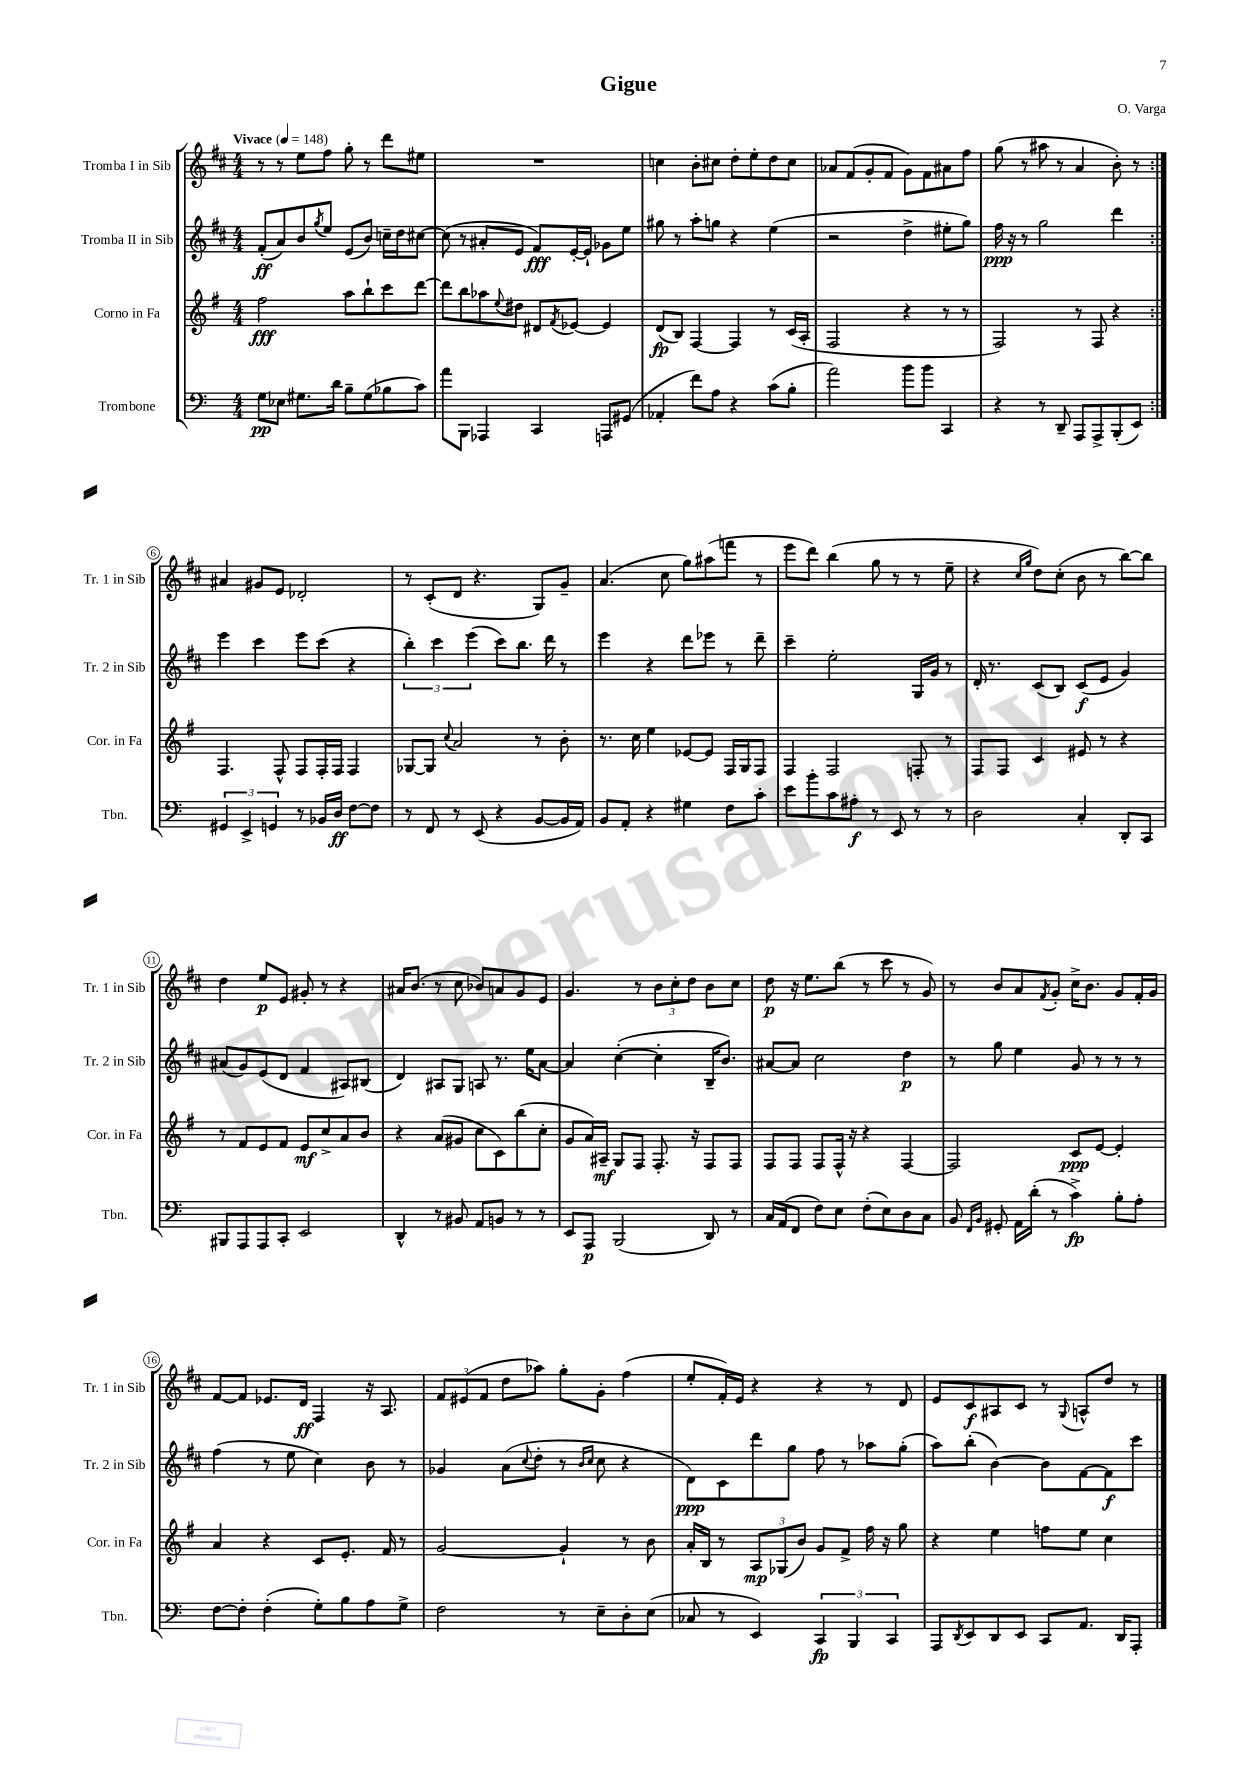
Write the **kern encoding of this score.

**kern	**dynam	**kern	**dynam	**kern	**dynam	**kern	**dynam
*part4	*part4	*part3	*part3	*part2	*part2	*part1	*part1
*staff4	*staff4	*staff3	*staff3	*staff2	*staff2	*staff1	*staff1
*I"Trombone	*	*I"Corno in Fa	*	*I"Tromba II in Sib	*	*I"Tromba I in Sib	*
*I'Tbn.	*	*I'Cor. in Fa	*	*I'Tr. 2 in Sib	*	*I'Tr. 1 in Sib	*
*clefF4	*	*clefG2	*	*clefG2	*	*clefG2	*
*k[]	*	*k[f#]	*	*k[f#c#]	*	*k[f#c#]	*
*M4/4	*	*M4/4	*	*M4/4	*	*M4/4	*
*MM148	*	*MM148	*	*MM148	*	*MM148	*
=1	=1	=1	=1	=1	=1	=1	=1
!	!	!	!	!	!	!LO:TX:a:B:t=Vivace	!
8G\L	pp	2ff#\	fff	(8f#'/L	ff	8r	.
8E-X\J	.	.	.	8a/)	.	8r	.
8.G#X\L	.	.	.	8b/	.	8ee\L	.
.	.	.	.	8qgg/	.	.	.
.	.	.	.	8ee/J	.	8ff#\J	.
16d\Jk	.	.	.	.	.	.	.
8B~\L	.	8aa\L	.	(8e/L	.	8gg'\	.
(8G#\	.	8bb`\	.	8b/J)	.	8r	.
8B-X\	.	8ccc\	.	16ccn~\LL	.	8ddd\L	.
.	.	.	.	16dd\J	.	.	.
8c\J)	.	[8ddd\J	.	[8cc#X\J	.	8ee#X\J	.
=2	=2	=2	=2	=2	=2	=2	=2
8a\L	.	8ddd\L]	.	(8cc#\]	.	1r	.
8BBB\J	.	8bb\	.	8r	.	.	.
4AAA-X/	.	8aa-X\	.	8a#X'/L	.	.	.
.	.	8qqee/	.	.	.	.	.
.	.	8dd#X\J	.	8e/J	.	.	.
4CC/	.	8d#X/L	.	8f#/L)	fff	.	.
.	.	8qf#/	.	.	.	.	.
.	.	[8e-X/J	.	[16e'/L	.	.	.
.	.	.	.	16e`/JJ]	.	.	.
8AAAn/L	.	4e-/]	.	8g-X\L	.	.	.
(8GG#X/J	.	.	.	8ee\J	.	.	.
=3	=3	=3	=3	=3	=3	=3	=3
4AA-X'/	.	(8d/L	fp	8gg#X\	.	4ccn\	.
.	.	8B/J)	.	8r	.	.	.
8f\L)	.	[4F#/	.	8aa'\L	.	8b'\L	.
8A\J	.	.	.	8ggn\J	.	8cc#X\J	.
4r	.	4F#/]	.	4r	.	8dd'\L	.
.	.	.	.	.	.	8ee'\	.
(8c\L	.	8r	.	(4ee\	.	8dd\	.
8B'\J	.	(16c/LL	.	.	.	8cc#\J	.
.	.	16A'/JJ	.	.	.	.	.
=4	=4	=4	=4	=4	=4	=4	=4
2a\)	.	2F#/	.	2r	.	8a-X/L	.
.	.	.	.	.	.	(8f#/	.
.	.	.	.	.	.	8g'/	.
.	.	.	.	.	.	8f#/J	.
8b\L	.	4r	.	4dd^\	.	8g\L)	.
8b\J	.	.	.	.	.	8f#\	.
4CC/	.	8r	.	8ee#X'\L	.	8a#X\	.
.	.	8r	.	8gg\J)	.	8ff#\J	.
=5	=5	=5	=5	=5	=5	=5	=5
4r	.	2F#/)	.	16ff#\	ppp	(8gg\	.
.	.	.	.	16r	.	.	.
.	.	.	.	8r	.	8r	.
8r	.	.	.	2gg\	.	8aa#X\	.
8DD~/	.	.	.	.	.	8r	.
8AAA/L	.	8r	.	.	.	4a/	.
8AAA^/	.	8F#/	.	.	.	.	.
(8BBB'/	.	4r	.	4ddd\	.	8b'\)	.
8EE/J)	.	.	.	.	.	8r	.
!!LO:LB:g=z
=6:|!	=6:|!	=6:|!	=6:|!	=6:|!	=6:|!	=6:|!	=6:|!
6GG#X/	.	4.F#/	.	4eee\	.	4a#X/	.
6EE^/	.	.	.	.	.	.	.
.	.	.	.	4ccc#\	.	8g#X/L	.
6GGn/	.	.	.	.	.	.	.
.	.	8F#^^/	.	.	.	8e/J	.
8r	.	8F#/L	.	8eee\L	.	2d-X'/	.
16BB-X/LL	.	16F#'/L	.	(8ccc#\J	.	.	.
16D/JJ	ff	16F#/JJ	.	.	.	.	.
[8F\L	.	4F#/	.	4r	.	.	.
8F\J]	.	.	.	.	.	.	.
=7	=7	=7	=7	=7	=7	=7	=7
8r	.	[8G-X/L	.	6bb'\)	.	8r	.
8FF/	.	8G-/J]	.	.	.	(8c#'/L	.
.	.	.	.	6ccc#\	.	.	.
.	.	8qqcc/	.	.	.	.	.
8r	.	2a/	.	.	.	8d/J	.
.	.	.	.	(6eee\	.	.	.
(8EE/	.	.	.	.	.	4.r	.
4r	.	.	.	8ccc#\L)	.	.	.
.	.	.	.	8.bb\J	.	.	.
[8BB/L	.	8r	.	.	.	8G/L)	.
.	.	.	.	16ddd\	.	.	.
16BB/L]	.	8b'\	.	8r	.	8g~/J	.
16AA/JJ)	.	.	.	.	.	.	.
=8	=8	=8	=8	=8	=8	=8	=8
8BB/L	.	8.r	.	4eee\	.	(4.a/	.
8AA'/J	.	.	.	.	.	.	.
.	.	16cc\	.	.	.	.	.
4r	.	4ee\	.	4r	.	.	.
.	.	.	.	.	.	8cc#\	.
4G#X\	.	[8e-X/L	.	8ddd\L	.	8gg\L)	.
.	.	8e-/J]	.	8eee-X\J	.	(8aa#X\	.
8F\L	.	16F#/LL	.	8r	.	8fffn\J	.
.	.	16G/J	.	.	.	.	.
8c'\J	.	8F#/J	.	8ddd~\	.	8r	.
=9	=9	=9	=9	=9	=9	=9	=9
8e\L	.	4F#/	.	4ccc#~\	.	8eee\L	.
8b'\	.	.	.	.	.	8ddd\J)	.
8c\	.	2F#/	.	2ee'\	.	(4bb\	.
8A#X'\J	f	.	.	.	.	.	.
8r	.	.	.	.	.	8gg\	.
8EE/	.	.	.	.	.	8r	.
8r	.	8Fn'/	.	16G/LL	.	8r	.
.	.	.	.	16g/JJ	.	.	.
8r	.	8r	.	8r	.	8ee~\	.
=10	=10	=10	=10	=10	=10	=10	=10
2D\	.	8F#/L	.	16d'/	.	4r	.
.	.	.	.	8.r	.	.	.
.	.	8F#/J	.	.	.	.	.
.	.	.	.	.	.	16qqcc#/LL	.
.	.	.	.	.	.	16qqgg/JJ	.
.	.	4c/	.	(8c#/L	.	8dd\L)	.
.	.	.	.	8B/J)	.	(8cc#'\J	.
4C'/	.	8e#X/	.	(8c#/L	f	8b\	.
.	.	8r	.	8e/J	.	8r	.
8DD'/L	.	4r	.	4g/)	.	[8bb\L)	.
8CC/J	.	.	.	.	.	8bb\J]	.
!!LO:LB:g=z
=11	=11	=11	=11	=11	=11	=11	=11
8BBB#X/L	.	8r	.	(8a#X/L	.	4dd\	.
8AAA/	.	8f#/L	.	8g/)	.	.	.
8AAA/	.	8e/	.	(8e/	.	8ee/L	p
8CC'/J	.	8f#/J	.	8d/J	.	8e/J	.
2EE/	.	8e/L	mf	4f#/	.	8g#X'/	.
.	.	8cc^/	.	.	.	8r	.
.	.	8a/	.	8A#X/L)	.	4r	.
.	.	8b/J	.	(8B#X/J	.	.	.
=12	=12	=12	=12	=12	=12	=12	=12
4DD^^/	.	4r	.	4d/)	.	16a#X/KL	.
.	.	.	.	.	.	(8.b/J	.
8r	.	(8a/L	.	8A#X/L	.	8r	.
8BB#X/	.	8g#X/J	.	8G/J	.	8cc#\	.
8AA/L	.	8cc\L	.	8An/	.	8b-X/L)	.
8BBn/J	.	8c\)	.	8.r	.	8an/	.
8r	.	(8bb\	.	.	.	8g/	.
.	.	.	.	16ee\KL	.	.	.
8r	.	8cc'\J	.	[8a\J	.	8e/J	.
=13	=13	=13	=13	=13	=13	=13	=13
8EE/L	.	8g/L	.	4a/]	.	4.g/	.
8AAA/J	p	16a/L)	.	.	.	.	.
.	.	16A#X~/JJ	mf	.	.	.	.
(2BBB/	.	8G/L	.	([4cc#'\	.	.	.
.	.	8F#/J	.	.	.	8r	.
.	.	8.F#'/	.	4cc#'\]	.	12b\L	.
.	.	.	.	.	.	12cc#'\	.
.	.	.	.	.	.	12dd\J	.
.	.	16r	.	.	.	.	.
8DD/)	.	8F#/L	.	16B~/KL	.	8b\L	.
.	.	.	.	8.b/J)	.	.	.
8r	.	8F#/J	.	.	.	8cc#\J	.
=14	=14	=14	=14	=14	=14	=14	=14
16C/LL	.	8F#/L	.	[8a#X/L	.	8dd\	p
(16AA/J	.	.	.	.	.	.	.
8FF/J	.	8F#/J	.	8a#/J]	.	16r	.
.	.	.	.	.	.	8.ee\L	.
8F\L)	.	8F#/L	.	2cc#\	.	.	.
8E\J	.	16F#^^/Jk	.	.	.	(8bb\J	.
.	.	16r	.	.	.	.	.
(8F'\L	.	4r	.	.	.	8r	.
8E\)	.	.	.	.	.	8ccc#\	.
8D\	.	[4F#/	.	4dd\	p	8r	.
8C\J	.	.	.	.	.	8g/)	.
=15	=15	=15	=15	=15	=15	=15	=15
8BB/	.	2F#/]	.	8r	.	8r	.
16qqFF/LL	.	.	.	.	.	.	.
16qqBB/JJ	.	.	.	.	.	.	.
8GG#X'/	.	.	.	8gg\	.	8b/L	.
16AA\LL	.	.	.	4ee\	.	8a/	.
(16d'\JJ	.	.	.	.	.	.	.
.	.	.	.	.	.	8qf#/	.
8r	.	.	.	.	.	8g'/J	.
4c^\)	fp	8c/L	ppp	8g/	.	16cc#^\KL	.
.	.	.	.	.	.	8.b\J	.
.	.	[8e/J	.	8r	.	.	.
8B'\L	.	4e'/]	.	8r	.	8g/L	.
8A'\J	.	.	.	8r	.	16f#'/L	.
.	.	.	.	.	.	16g/JJ	.
!!LO:LB:g=z
=16	=16	=16	=16	=16	=16	=16	=16
[8F\L	.	4a/	.	(4ff#\	.	[8f#/L	.
8F'\J]	.	.	.	.	.	8f#/J]	.
(4F'\	.	4r	.	8r	.	8.e-X/L	.
.	.	.	.	8ee\	.	.	.
.	.	.	.	.	.	16d/Jk	ff
8G'\L)	.	8c/L	.	4cc#\)	.	4F#/	.
8B\	.	8.e'/J	.	.	.	.	.
8A\	.	.	.	8b\	.	16r	.
.	.	16f#/	.	.	.	8.A/	.
8G^\J	.	8r	.	8r	.	.	.
=17	=17	=17	=17	=17	=17	=17	=17
2F\	.	[2g/	.	4g-X/	.	12f#/L	.
.	.	.	.	.	.	(12e#X/	.
.	.	.	.	.	.	12f#/J	.
.	.	.	.	(8a\L	.	8dd\L	.
.	.	.	.	8qqcc#/	.	.	.
.	.	.	.	8dd'\J	.	8aa-X\J)	.
8r	.	4g`/]	.	8r	.	8gg'\L	.
.	.	.	.	16qqb/LL	.	.	.
.	.	.	.	16qqcc#/JJ	.	.	.
8E~\L	.	.	.	8cc#\	.	8g'\J	.
8D'\	.	8r	.	4r	.	(4ff#\	.
(8E\J	.	8b\	.	.	.	.	.
=18	=18	=18	=18	=18	=18	=18	=18
8C-X/	.	16a'/LL	.	8d\L)	ppp	8ee'/L	.
.	.	16B/JJ	.	.	.	.	.
8r	.	8r	.	8c#\	.	16f#'/L)	.
.	.	.	.	.	.	16e/JJ	.
4EE/)	.	12A/L	mp	8ddd\	.	4r	.
.	.	(12G-X/	.	.	.	.	.
.	.	.	.	8gg\J	.	.	.
.	.	12b/J)	.	.	.	.	.
6CC/	fp	8g/L	.	8ff#\	.	4r	.
.	.	8f#^/J	.	8r	.	.	.
6BBB/	.	.	.	.	.	.	.
.	.	16ff#\	.	8aa-X\L	.	8r	.
.	.	16r	.	.	.	.	.
6CC/	.	.	.	.	.	.	.
.	.	8gg\	.	(8gg'\J	.	8d/	.
=19	=19	=19	=19	=19	=19	=19	=19
8AAA/L	.	4r	.	8aa\L)	.	8e/L	.
8qDD/	.	.	.	.	.	.	.
8EE/	.	.	.	(8bb'\J	.	8c#/	f
8DD/	.	4ee\	.	[4b\)	.	8A#X/	.
8EE/J	.	.	.	.	.	8c#/J	.
8CC/L	.	8ffn\L	.	8b\L]	.	8r	.
.	.	.	.	.	.	8qqG/	.
8.AA/J	.	8ee\J	.	[8f#\	.	8An^^/L	.
.	.	4cc\	.	8f#\]	f	8dd/J	.
16DD/KL	.	.	.	.	.	.	.
8AAA'/J	.	.	.	8ccc#\J	.	8r	.
==	==	==	==	==	==	==	==
*-	*-	*-	*-	*-	*-	*-	*-
